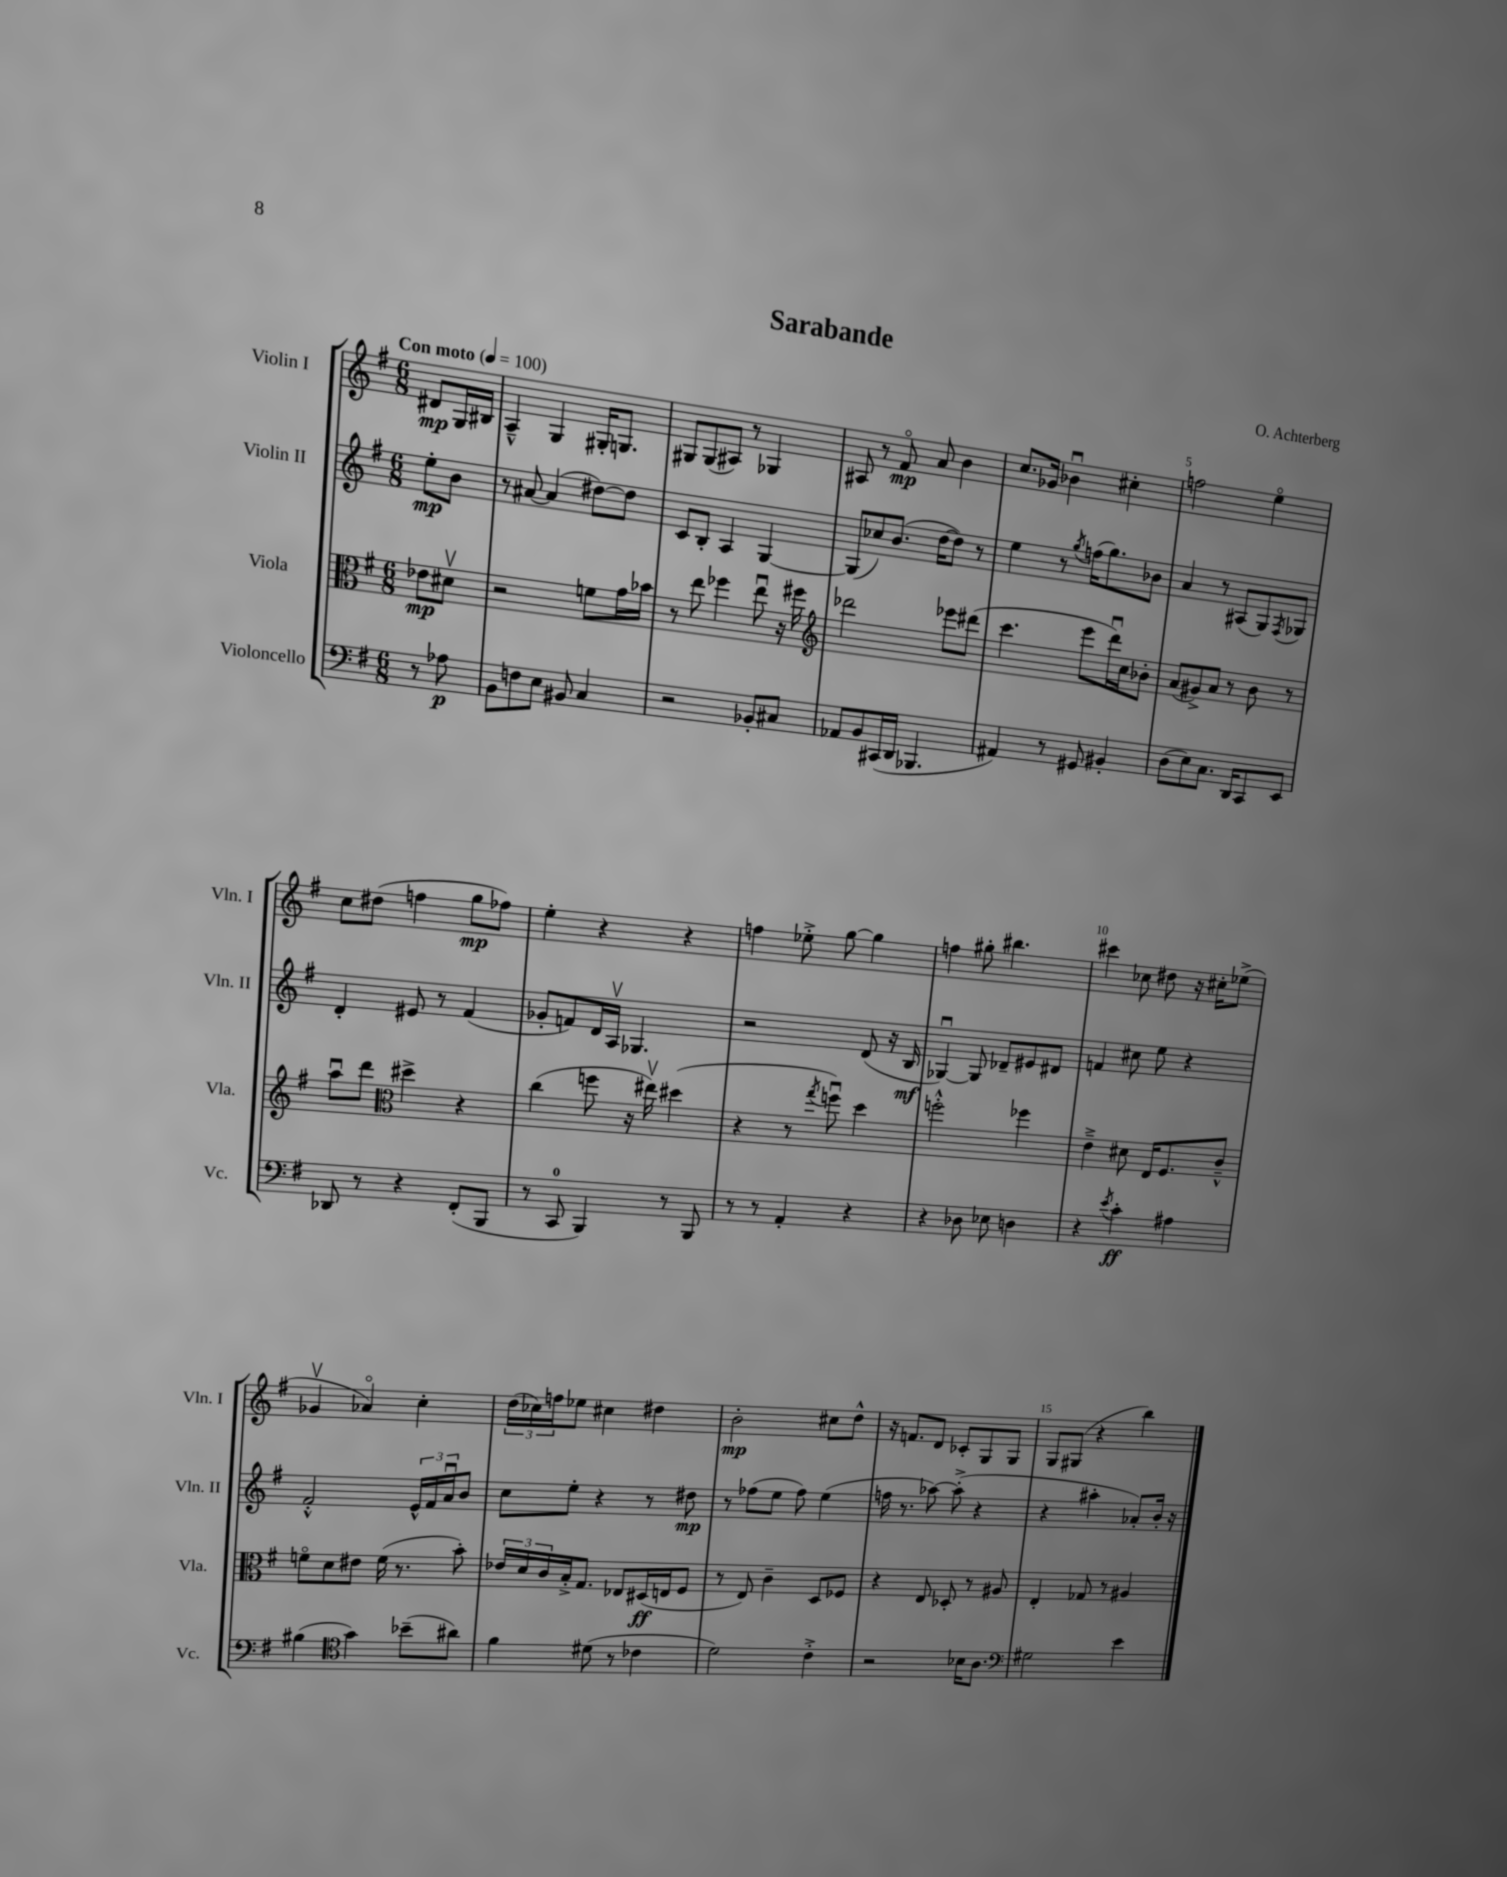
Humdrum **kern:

**kern	**dynam	**kern	**dynam	**kern	**dynam	**kern	**dynam
*part4	*part4	*part3	*part3	*part2	*part2	*part1	*part1
*staff4	*staff4	*staff3	*staff3	*staff2	*staff2	*staff1	*staff1
*I"Violoncello	*	*I"Viola	*	*I"Violin II	*	*I"Violin I	*
*I'Vc.	*	*I'Vla.	*	*I'Vln. II	*	*I'Vln. I	*
*clefF4	*	*clefC3	*	*clefG2	*	*clefG2	*
*k[f#]	*	*k[f#]	*	*k[f#]	*	*k[f#]	*
*M6/8	*	*M6/8	*	*M6/8	*	*M6/8	*
*MM100	*	*MM100	*	*MM100	*	*MM100	*
=	=	=	=	=	=	=	=
!	!	!	!	!	!	!LO:TX:a:B:t=Con moto	!
8r	.	8e-X\L	mp	8ee'\L	mp	8d#X/L	mp
8A-X\	p	8d#Xv\J	.	8b\J	.	16G/L	.
.	.	.	.	.	.	16B#X/JJ	.
=1	=1	=1	=1	=1	=1	=1	=1
8BB\L	.	2r	.	8r	.	4A~^^/	.
8Fn\	.	.	.	[8a#X/	.	.	.
8E\J	.	.	.	(4a#/]	.	4G/	.
8BB#X/	.	.	.	.	.	.	.
4C/	.	8fn\L	.	[8dd#X\L)	.	16G#X'/KL	.
.	.	.	.	.	.	8.Gn/J	.
.	.	16g\L	.	8dd#\J]	.	.	.
.	.	16b-X\JJ	.	.	.	.	.
=2	=2	=2	=2	=2	=2	=2	=2
2r	.	8r	.	8c/L	.	8G#X/L	.
.	.	8ee\	.	8B'/J	.	(8G#/	.
.	.	4ff-X\	.	4A/	.	8A#X/J)	.
.	.	.	.	.	.	8r	.
8BB-X'/L	.	8eeu\	.	[4G/	.	4G-X/	.
8C#X/J	.	16r	.	.	.	.	.
.	.	16ff#X\	.	.	.	.	.
=3	=3	=3	=3	=3	=3	=3	=3
*	*	*clefG2	*	*	*	*	*
8AA-X/L	.	2ddd-X\	.	(8G/L]	.	8A#X/	.
8BB/	.	.	.	8cc-X/)	.	8r	.
(16CC#X/L	.	.	.	(8.b/J	.	8f#/	mp
16DD/JJ	.	.	.	.	.	.	.
4.BBB-X/	.	.	.	.	.	8a/	.
.	.	.	.	[16dd\KL	.	.	.
.	.	8eee-X\L	.	8dd\J])	.	4b\	.
.	.	(8ddd#X\J	.	8r	.	.	.
=4	=4	=4	=4	=4	=4	=4	=4
4AA#X/)	.	4.ccc\	.	4ee\	.	8.cc/L	.
.	.	.	.	.	.	16g-X/Jk	.
8r	.	.	.	8r	.	4b-Xu\	.
.	.	.	.	8qgg/	.	.	.
8GG#X/	.	8eee\L	.	(16ffn\KL	.	.	.
.	.	.	.	8.gg\)	.	.	.
4BB#X'/	.	16dddu\L)	.	.	.	4cc#X'\	.
.	.	16cc\J	.	.	.	.	.
.	.	8b-X'\J	.	8b-X\J	.	.	.
=5	=5	=5	=5	=5	=5	=5	=5
(8D\L	.	(8a/L	.	4a/	.	2ffn\	.
8E\)	.	8g#X^/)	.	.	.	.	.
8.C\J	.	8a/J	.	8r	.	.	.
.	.	8r	.	(8A#X/L	.	.	.
16DD/KL	.	.	.	.	.	.	.
8CC/	.	8b\	.	8G/)	.	4ee\	.
.	.	.	.	8qF#/	.	.	.
8EE/J	.	8r	.	8G-X/J	.	.	.
!!LO:LB:g=z
=6	=6	=6	=6	=6	=6	=6	=6
8DD-X/	.	8aau\L	.	4d'/	.	8cc\L	.
8r	.	8ddd\J	.	.	.	(8dd#X\J	.
*	*	*clefC3	*	*	*	*	*
4r	.	4dd#X^\	.	8e#X/	.	4ffn\	.
.	.	.	.	8r	.	.	.
(8FF#'/L	.	4r	.	(4f#/	.	8gg\L	mp
8BBB/J	.	.	.	.	.	8ff-X\J)	.
=7	=7	=7	=7	=7	=7	=7	=7
8r	.	(4cc\	.	8g-X'/L	.	4ee'\	.
8CC/	.	.	.	8fn/)	.	.	.
4BBB/)	.	8ffn\	.	16d/L	.	4r	.
.	.	.	.	16Av/JJ	.	.	.
.	.	16r	.	4.G-X/	.	.	.
.	.	16ee#Xv\)	.	.	.	.	.
8r	.	(4dd#X\	.	.	.	4r	.
8BBB/	.	.	.	.	.	.	.
=8	=8	=8	=8	=8	=8	=8	=8
8r	.	4r	.	2r	.	4ffn\	.
8r	.	.	.	.	.	.	.
4AA'/	.	8r	.	.	.	8ee-X'^\	.
.	.	8qgg/	.	.	.	.	.
.	.	8ffnu\)	.	.	.	[8gg\	.
4r	.	4dd\	.	(8d/	.	4gg\]	.
.	.	.	.	16r	.	.	.
.	.	.	.	16B/	mf	.	.
=9	=9	=9	=9	=9	=9	=9	=9
4r	.	2ffn'^^\	.	[4G-Xu/)	.	4ffn\	.
8D-X\	.	.	.	8G-/]	.	8gg#X'\	.
8E-X\	.	.	.	8d-X~/L	.	4.bb#X\	.
4Dn\	.	4ff-X\	.	8e#X/	.	.	.
.	.	.	.	8d#X/J	.	.	.
=10	=10	=10	=10	=10	=10	=10	=10
4r	.	4e~^\	.	4fn/	.	4ccc#X\	.
8qe/	.	.	.	.	.	.	.
4c'\	ff	8d#X\	.	8cc#X\	.	8cc-X\	.
.	.	16E/KL	.	8ee\	.	8dd#X\	.
.	.	8.F#/	.	.	.	.	.
4A#X\	.	.	.	4r	.	16r	.
.	.	.	.	.	.	16cc#X'\KL	.
.	.	8c~^^/J	.	.	.	(8ee-X^\J	.
!!LO:LB:g=z
=11	=11	=11	=11	=11	=11	=11	=11
(4B#X\	.	8fn\L	.	2f#'^^/	.	4g-Xv/	.
.	.	8d\	.	.	.	.	.
*clefC4	*	*	*	*	*	*	*
4g\)	.	8e#X\J	.	.	.	4a-X/)	.
.	.	(16f\	.	.	.	.	.
.	.	8.r	.	.	.	.	.
(8b-X~\L	.	.	.	24e^^/LL	.	4cc'\	.
.	.	.	.	24f#/	.	.	.
.	.	.	.	24au/J	.	.	.
8a#X\J)	.	8b'\)	.	8b/J	.	.	.
=12	=12	=12	=12	=12	=12	=12	=12
4f#\	.	24e-X/LL	.	8cc\L	.	(24dd\LL	.
.	.	24d/	.	.	.	24cc-X\)	.
.	.	24c/	.	.	.	24ffn\J	.
.	.	16B'^/J	.	8ee'\J	.	8ee-X\J	.
.	.	8.G/J	.	.	.	.	.
(8d#X\	.	.	.	4r	.	4cc#X\	.
8r	.	8E-X/L	.	.	.	.	.
4c-X\	.	(16D#X/L	ff	8r	.	4dd#X\	.
.	.	16En/J	.	.	.	.	.
.	.	8F#/J	.	8dd#X\	mp	.	.
=13	=13	=13	=13	=13	=13	=13	=13
2d\)	.	8r	.	8r	.	2b'\	mp
.	.	8E/)	.	(8ff-X\L	.	.	.
.	.	4c~\	.	8ee\J	.	.	.
.	.	.	.	8ff-\)	.	.	.
4c'^\	.	8D/L	.	(4ee\	.	8cc#X\L	.
.	.	8F-X/J	.	.	.	8dd^^\J	.
=14	=14	=14	=14	=14	=14	=14	=14
2r	.	4r	.	16ffn\	.	16r	.
.	.	.	.	8.r	.	8.fn/L	.
.	.	8E/	.	[8aa-X\)	.	8d/J	.
.	.	8D-X'/	.	(8aa-'^\]	.	8c-X'/L	.
16B-X\KL	.	8r	.	4r	.	8G/	.
8.A\J	.	.	.	.	.	.	.
.	.	8A#X/	.	.	.	8G/J	.
=15	=15	=15	=15	=15	=15	=15	=15
*clefF4	*	*	*	*	*	*	*
2G#X\	.	4E'/	.	4r	.	8G/L	.
.	.	.	.	.	.	(8G#X/J	.
.	.	8G-X/	.	4aa#X'\	.	4r	.
.	.	8r	.	.	.	.	.
4e\	.	4A#X/	.	8a-X'/L)	.	4bb\)	.
.	.	.	.	16b'/Jk	.	.	.
.	.	.	.	16r	.	.	.
==	==	==	==	==	==	==	==
*-	*-	*-	*-	*-	*-	*-	*-
